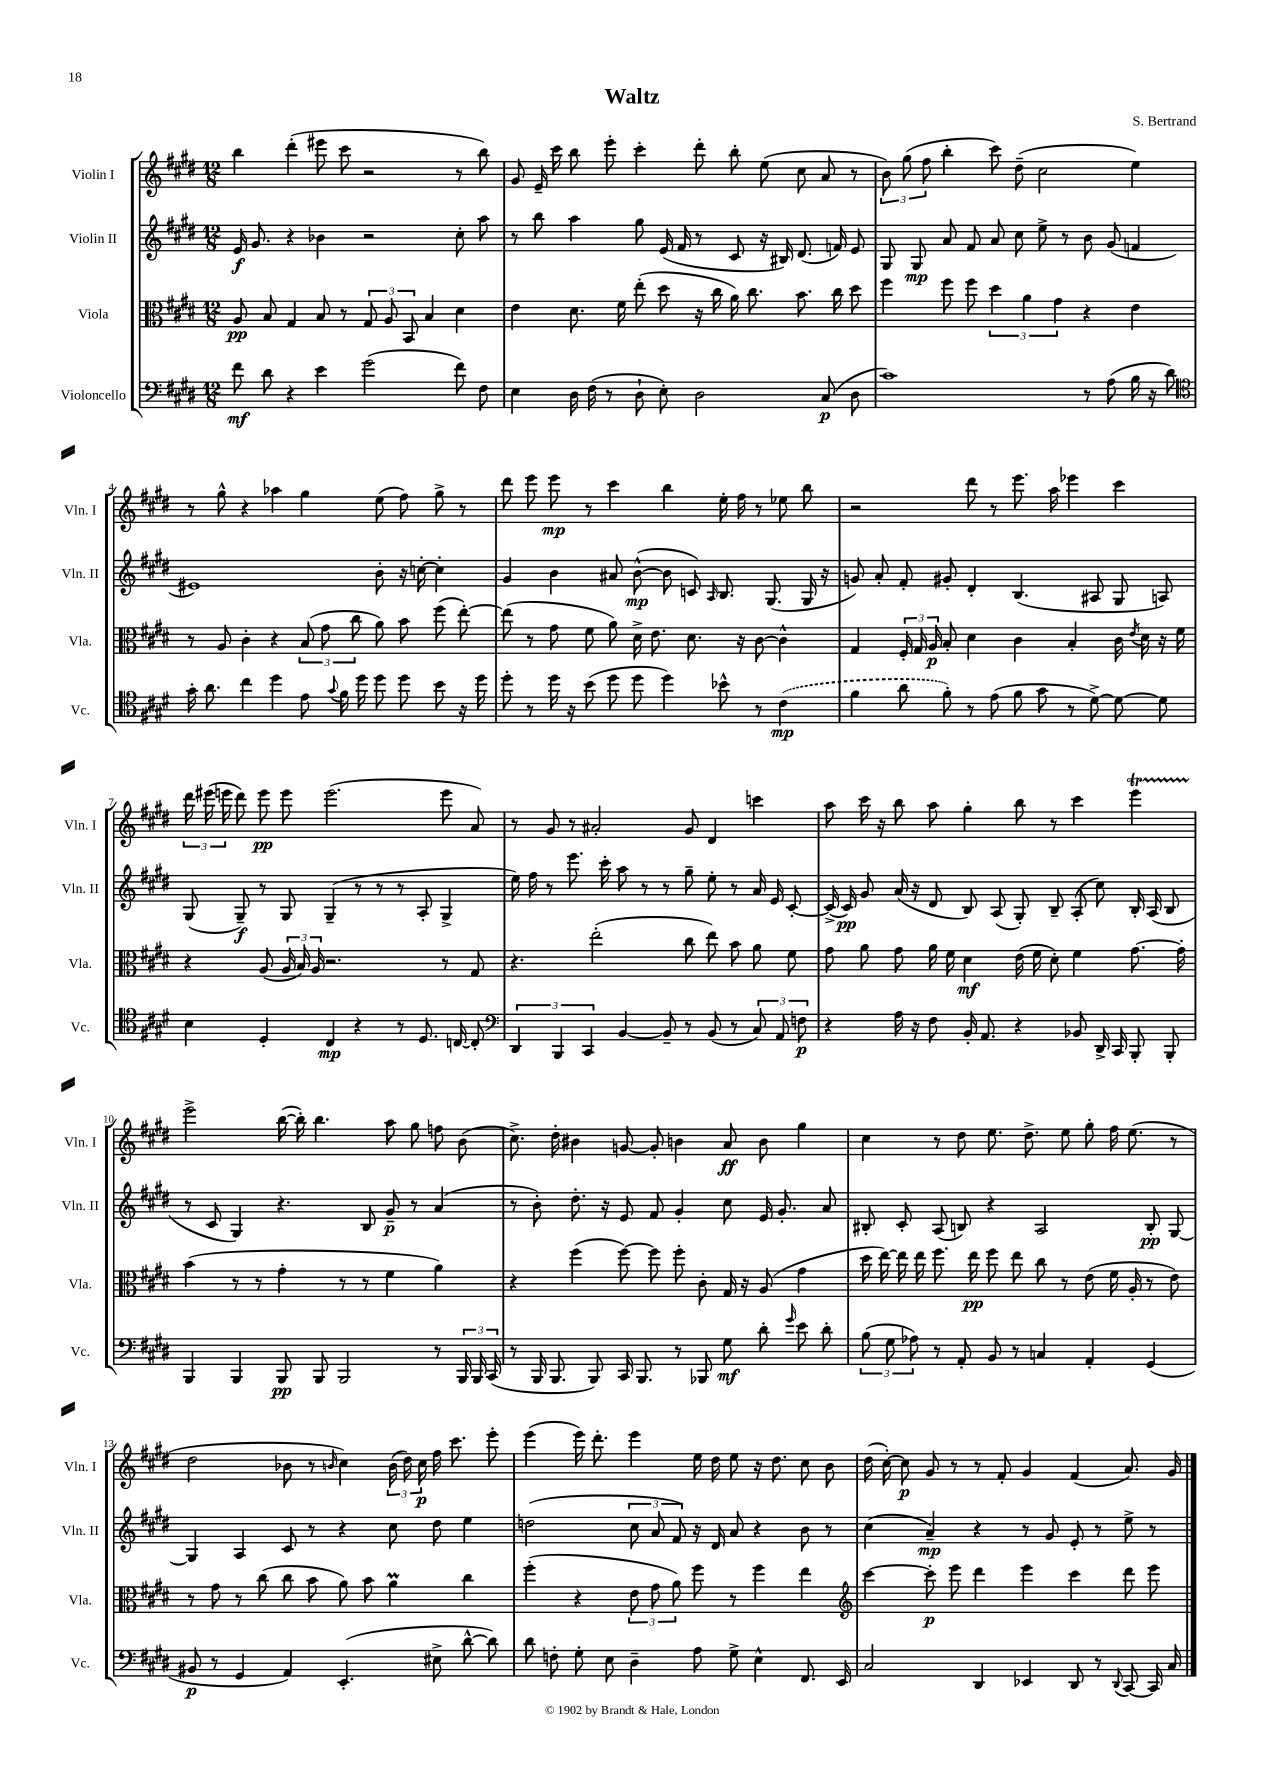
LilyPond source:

\header { title = "Waltz" composer = "S. Bertrand" }
<<
\new StaffGroup <<
\new Staff = "s0" \with { instrumentName = "Violin I" shortInstrumentName = "Vln. I" } {
    \clef treble \key e \major \numericTimeSignature \time 12/8
    \autoBeamOff b''4 dis'''4-.( eis'''8 cis'''8 r2 r8 b''8) |
    gis'8 e'16-- cis'''16 b''8 e'''8-. cis'''4-. dis'''8-. b''8-. e''8( cis''8 a'8 r8 |
    \tuplet 3/2 { b'8) gis''8( fis''8 } b''4-. cis'''8) dis''8--( cis''2 e''4) |
    r8 gis''8-^ r4 aes''4 gis''4 e''8( fis''8) gis''8-> r8 |
    dis'''8 e'''8 e'''8\mp r8 cis'''4 b''4 e''16-. fis''16 r8 ees''8 b''8 |
    r2 dis'''8 r8 e'''8. a''16 ees'''4 cis'''4 |
    \tuplet 3/2 { dis'''16 eis'''16( e'''16 } dis'''8) e'''8\pp e'''8 e'''2.( e'''8 a'8) |
    r8 gis'8 r8 ais'2-. gis'8 dis'4 c'''4 |
    a''8 cis'''16 r16 b''8 a''8 gis''4-. b''8 r8 cis'''4 e'''4\startTrillSpan |
    e'''2->\stopTrillSpan b''16~( b''16-.) b''4. a''8 gis''8 f''8 b'8( |
    cis''8.->) dis''16-. bis'4 g'8~ g'8-. b'4 a'8\ff b'8 gis''4 |
    cis''4 r8 dis''8 e''8. dis''8.-> e''8 gis''8-. fis''16 e''8.( r8 |
    dis''2 bes'8 r8 \grace { b'16 } cis''4) \tuplet 3/2 { b'16( dis''16) cis''16\p } fis''16 cis'''8. e'''8-. |
    e'''4( e'''16) dis'''8.-. e'''4 e''16 dis''16 e''8 r16 dis''8. cis''8 b'8 |
    dis''16( cis''16~-.) cis''8\p gis'8 r8 r8 fis'8-. gis'4 fis'4( a'8.) gis'16 \bar "|." |
}
\new Staff = "s1" \with { instrumentName = "Violin II" shortInstrumentName = "Vln. II" } {
    \clef treble \key e \major \numericTimeSignature \time 12/8
    \autoBeamOff e'16\f gis'8. r4 bes'4 r2 cis''8-. a''8 |
    r8 b''8 a''4 gis''8 e'16( fis'16 r8 cis'8 r16 bis16) dis'8.( f'16) e'8 |
    gis8 gis8\mp a'8 fis'8 a'8 cis''8 e''8-> r8 b'8 gis'8( f'4 |
    eis'1) b'8-. r16 c''16~-. c''4-. |
    gis'4 b'4 ais'8 b'8~-^\mp( b'8 c'8) \grace { a16 } b8. gis8.( gis16 r16 |
    g'8) a'8-. fis'8-. gis'8-. dis'4-. b4.( ais8 gis8 a8) |
    gis8( gis8--\f) r8 gis8 gis4--( r8 r8 r8 a8-. gis4-> |
    e''16) fis''16 r8 e'''8. cis'''16-. a''8 r8 r8 gis''8-- e''8-. r8 a'16 e'16 cis'8~-. |
    cis'16->( cis'16\pp) gis'8 a'16( r16 dis'8 b8) a8( gis8-.) b8-- a8-.( cis''8) b16-. a16( b8 |
    r8 cis'8 gis4) r4. b8 gis'8--\p r8 a'4( |
    r8 b'8-.) dis''8.-. r16 e'8 fis'8 gis'4-. cis''8 e'16 gis'8.-. a'8 |
    bis8-. cis'8-. a8( b8) r4 a2 b8-.\pp gis8~ |
    gis4 a4 cis'8 r8 r4 cis''8 dis''8 e''4 |
    d''2( \tuplet 3/2 { cis''8 a'8 fis'8) } r16 dis'16 a'8 r4 b'8 r8 |
    cis''4( a'4--\mp) r4 r8 gis'8 e'8-. r8 e''8-> r8 \bar "|." |
}
\new Staff = "s2" \with { instrumentName = "Viola" shortInstrumentName = "Vla." } {
    \clef alto \key e \major \numericTimeSignature \time 12/8
    \autoBeamOff a8\pp b8 gis4 b8 r8 \tuplet 3/2 { gis8 a8 b,8 } b4 dis'4 |
    e'4 dis'8. fis'16 e''8-.( dis''8 r16 cis''16 a'16) cis''8. b'8. cis''16 dis''8 |
    fis''4 fis''8 fis''8 \tuplet 3/2 { dis''4 a'4 gis'4 } r4 e'4 |
    r8 a8 cis'4-. r4 \tuplet 3/2 { b8( gis'8 cis''8 } a'8) b'8 fis''8( e''8~-.) |
    e''8( r8 gis'8 fis'8 a'8) dis'16-> e'8. dis'8. r16 cis'8~ cis'4-^ |
    gis4 \tuplet 3/2 { fis16-. gis16 a16\p } b8-. dis'4 cis'4 b4-. cis'16 \acciaccatura { e'8 } dis'16 r16 fis'16 |
    r4 a8( \tuplet 3/2 { a16 b16) a16 } r2. r8 gis8 |
    r4. e''2-.( cis''8 e''8) b'8 a'8 fis'8 |
    gis'8 a'8 gis'8 a'16 fis'16 dis'4\mf e'16( fis'16 dis'8-.) fis'4 gis'8.~ gis'16-. |
    b'4( r8 r8 gis'4-. r8 r8 fis'4 a'4) |
    r4 fis''4( fis''8~) fis''8 fis''8-. cis'8-. gis16 r16 a8( gis'4 |
    dis''16 e''16~) e''16 e''16 fis''8. e''16\pp fis''8 e''8 cis''8 r8 e'8( fis'16 a16-. r8 e'8) |
    r8 gis'8 r8 cis''8( cis''8 b'8 a'8) b'8 a'4\prall cis''4 |
    fis''4-.( r4 \tuplet 3/2 { e'8 gis'8 a'8) } fis''8 r8 fis''4 e''4 |
    \clef treble cis'''4~ cis'''8-.\p e'''8 dis'''4 e'''4 cis'''4 dis'''8 e'''8 \bar "|." |
}
\new Staff = "s3" \with { instrumentName = "Violoncello" shortInstrumentName = "Vc." } {
    \clef bass \key e \major \numericTimeSignature \time 12/8
    \autoBeamOff fis'8\mf dis'8 r4 e'4 gis'2( fis'8) fis8 |
    e4 dis16 fis16( r8 dis8-! e8-.) dis2 cis8\p( dis8 |
    cis'1) r8 a8( b16 r16 dis'8) |
    \clef tenor gis'16-. a'8. cis''4 dis''4 e'8 \appoggiatura { gis'8 } fis'16 dis''16 dis''8 dis''8 b'8 r16 dis''16 |
    dis''8-. r8 dis''16 r16 b'8( dis''8 dis''8 dis''4) bes'8-^ r8 \once \slurDashed cis'4\mp( |
    fis'4 a'8 fis'8-.) r8 e'8( fis'8 gis'8 r8 dis'8~->) dis'8~ dis'8 |
    b4 dis4-. cis4\mp r4 r8 dis8. c16~ c8-. |
    \clef bass \tuplet 3/2 { dis,4 b,,4 cis,4 } b,4~ b,8-- r8 b,8( r8 \tuplet 3/2 { cis8) a,8 f8\p } |
    r4 a16 r16 fis8 b,16-. a,8. r4 bes,8 dis,16-> cis,16 b,,8-. b,,8-. |
    b,,4 b,,4 b,,8\pp b,,8 b,,2 r8 \tuplet 3/2 { b,,16 b,,16 cis,16( } |
    r8 b,,16 b,,8. b,,8) cis,16 b,,8. r8 bes,,8 gis8\mf dis'8-. \grace { gis'16 } e'8 dis'8-. |
    \tuplet 3/2 { b8( gis8 aes8) } r8 a,8-. b,8 r8 c4 a,4-. gis,4( |
    bis,8\p r8 gis,4 a,4) e,4.-.( eis8-> dis'8~-^ dis'8) |
    dis'8 f8-. gis8-. e8 dis4-- a8 gis8-> e4-^ fis,8. e,16 |
    cis2 dis,4 ees,4 dis,8 r8 \appoggiatura { dis,8 } cis,8~ cis,16 cis16 \bar "|." |
}
>>
>>
